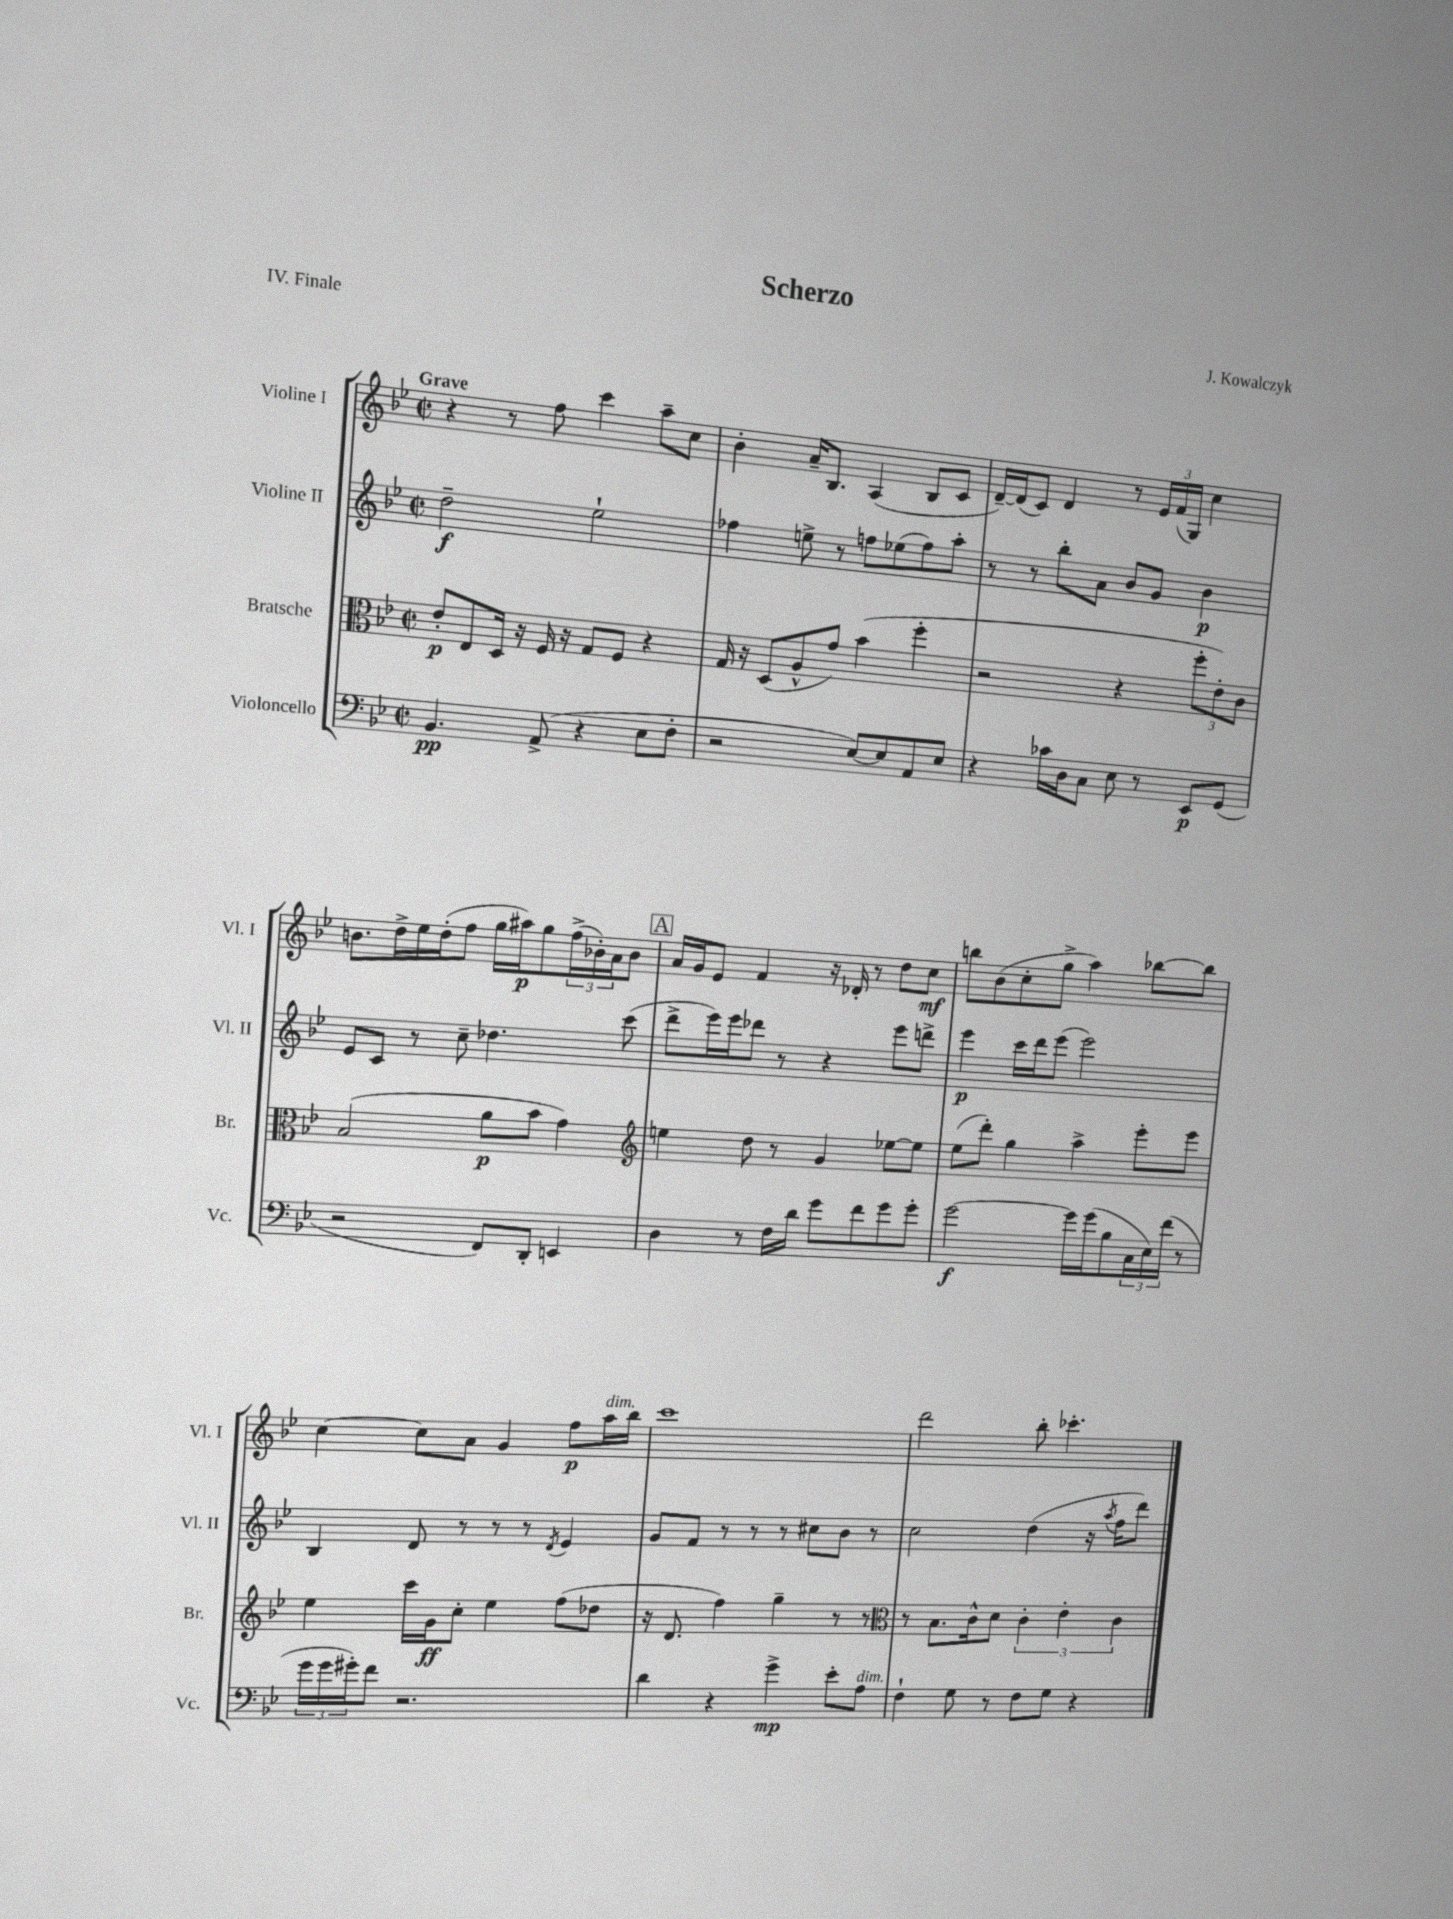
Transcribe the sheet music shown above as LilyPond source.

\header { title = "Scherzo" composer = "J. Kowalczyk" piece = "IV. Finale" }
<<
\new StaffGroup <<
\new Staff = "s0" \with { instrumentName = "Violine I" shortInstrumentName = "Vl. I" } {
    \clef treble \key bes \major \defaultTimeSignature \time 2/2 \tempo "Grave"
    r4 r8 f''8 c'''4 a''8-- c''8 |
    bes'4-. a'16-- bes8. a4( bes8 c'8 |
    d'16~--) d'16( c'8) d'4 r8 \tuplet 3/2 { ees'16 f'16( g16) } c''4 |
    b'8. d''16-> ees''16 d''16-.( f''8 g''16 ais''16\p) g''8 \tuplet 3/2 { f''16->( bes'16-.) a'16 } bes'8 |
    \mark \markup { \box "A" } a'16 g'16 ees'8 f'4 r16 des'16-. r8 d''8 c''8\mf |
    b''8 bes'8( c''8-. g''8-> a''4) bes''8~ bes''8 |
    c''4~ c''8 a'8 g'4 f''8\p a''16^\markup { \italic "dim." } bes''16 |
    c'''1 |
    d'''2 bes''8-. ces'''4.-. \bar "|." |
}
\new Staff = "s1" \with { instrumentName = "Violine II" shortInstrumentName = "Vl. II" } {
    \clef treble \key bes \major \defaultTimeSignature \time 2/2
    d''2--\f ees''2-! |
    fes''4 e''8-> r8 f''8 ees''8( f''8) a''8-. |
    r8 r8 bes''8-. a'8 bes'8 g'8 bes'4\p |
    ees'8 c'8 r8 c''8-- des''4. c'''8( |
    \mark \markup { \box "A" } d'''8-> ees'''16) ees'''16 des'''8 r8 r4 ees'''8 d'''8-> |
    ees'''4\p c'''16 d'''16 ees'''8( ees'''2) |
    bes4 d'8 r8 r8 r8 \acciaccatura { d'8 } ees'4 |
    g'8 f'8 r8 r8 r8 cis''8 bes'8 r8 |
    c''2 d''4( r16 \acciaccatura { a''8 } f''16 d'''8) \bar "|." |
}
\new Staff = "s2" \with { instrumentName = "Bratsche" shortInstrumentName = "Br." } {
    \clef alto \key bes \major \defaultTimeSignature \time 2/2
    ees'8-.\p ees8 d16 r16 f16 r16 g8 f8 r4 |
    g16 r16 d8( a8-^ g'8) bes'4( f''4-. |
    r2 r4 \tuplet 3/2 { f''8-. ees'8-.) c'8 } |
    bes2( a'8\p bes'8 g'4) |
    \mark \markup { \box "A" } \clef treble e''4 d''8 r8 g'4 ees''8~ ees''8 |
    ees''8( d'''8-.) g''4 a''4-> ees'''8-. ees'''8 |
    ees''4 c'''16 g'16\ff c''8-. ees''4 f''8( des''8 |
    r16 d'8. f''4) g''4-- r8 r8 |
    \clef alto r8 bes8. c'16-^ d'8 \tuplet 3/2 { c'4-. ees'4-. c'4 } \bar "|." |
}
\new Staff = "s3" \with { instrumentName = "Violoncello" shortInstrumentName = "Vc." } {
    \clef bass \key bes \major \defaultTimeSignature \time 2/2
    bes,4.\pp a,8->( r4 ees8 f8-. |
    r2 ees8~) ees8 a,8 ees8 |
    r4 ces'16 d16 c8 ees8 r8 ees,8\p g,8( |
    r2 f,8) d,8-. e,4 |
    \mark \markup { \box "A" } d4 r8 f16 d'16 g'8 f'8 g'8 g'8-. |
    g'2~\f g'16 g'16( bes8 \tuplet 3/2 { c16 ees16) f'16( } r8 |
    \tuplet 3/2 { g'16 g'16 gis'16-.) } f'8 r2. |
    d'4 r4 g'4->\mp ees'8-. a8^\markup { \italic "dim." } |
    f4-! g8 r8 f8 g8 r4 \bar "|." |
}
>>
>>
\layout { \context { \Score \remove "Bar_number_engraver" } }
